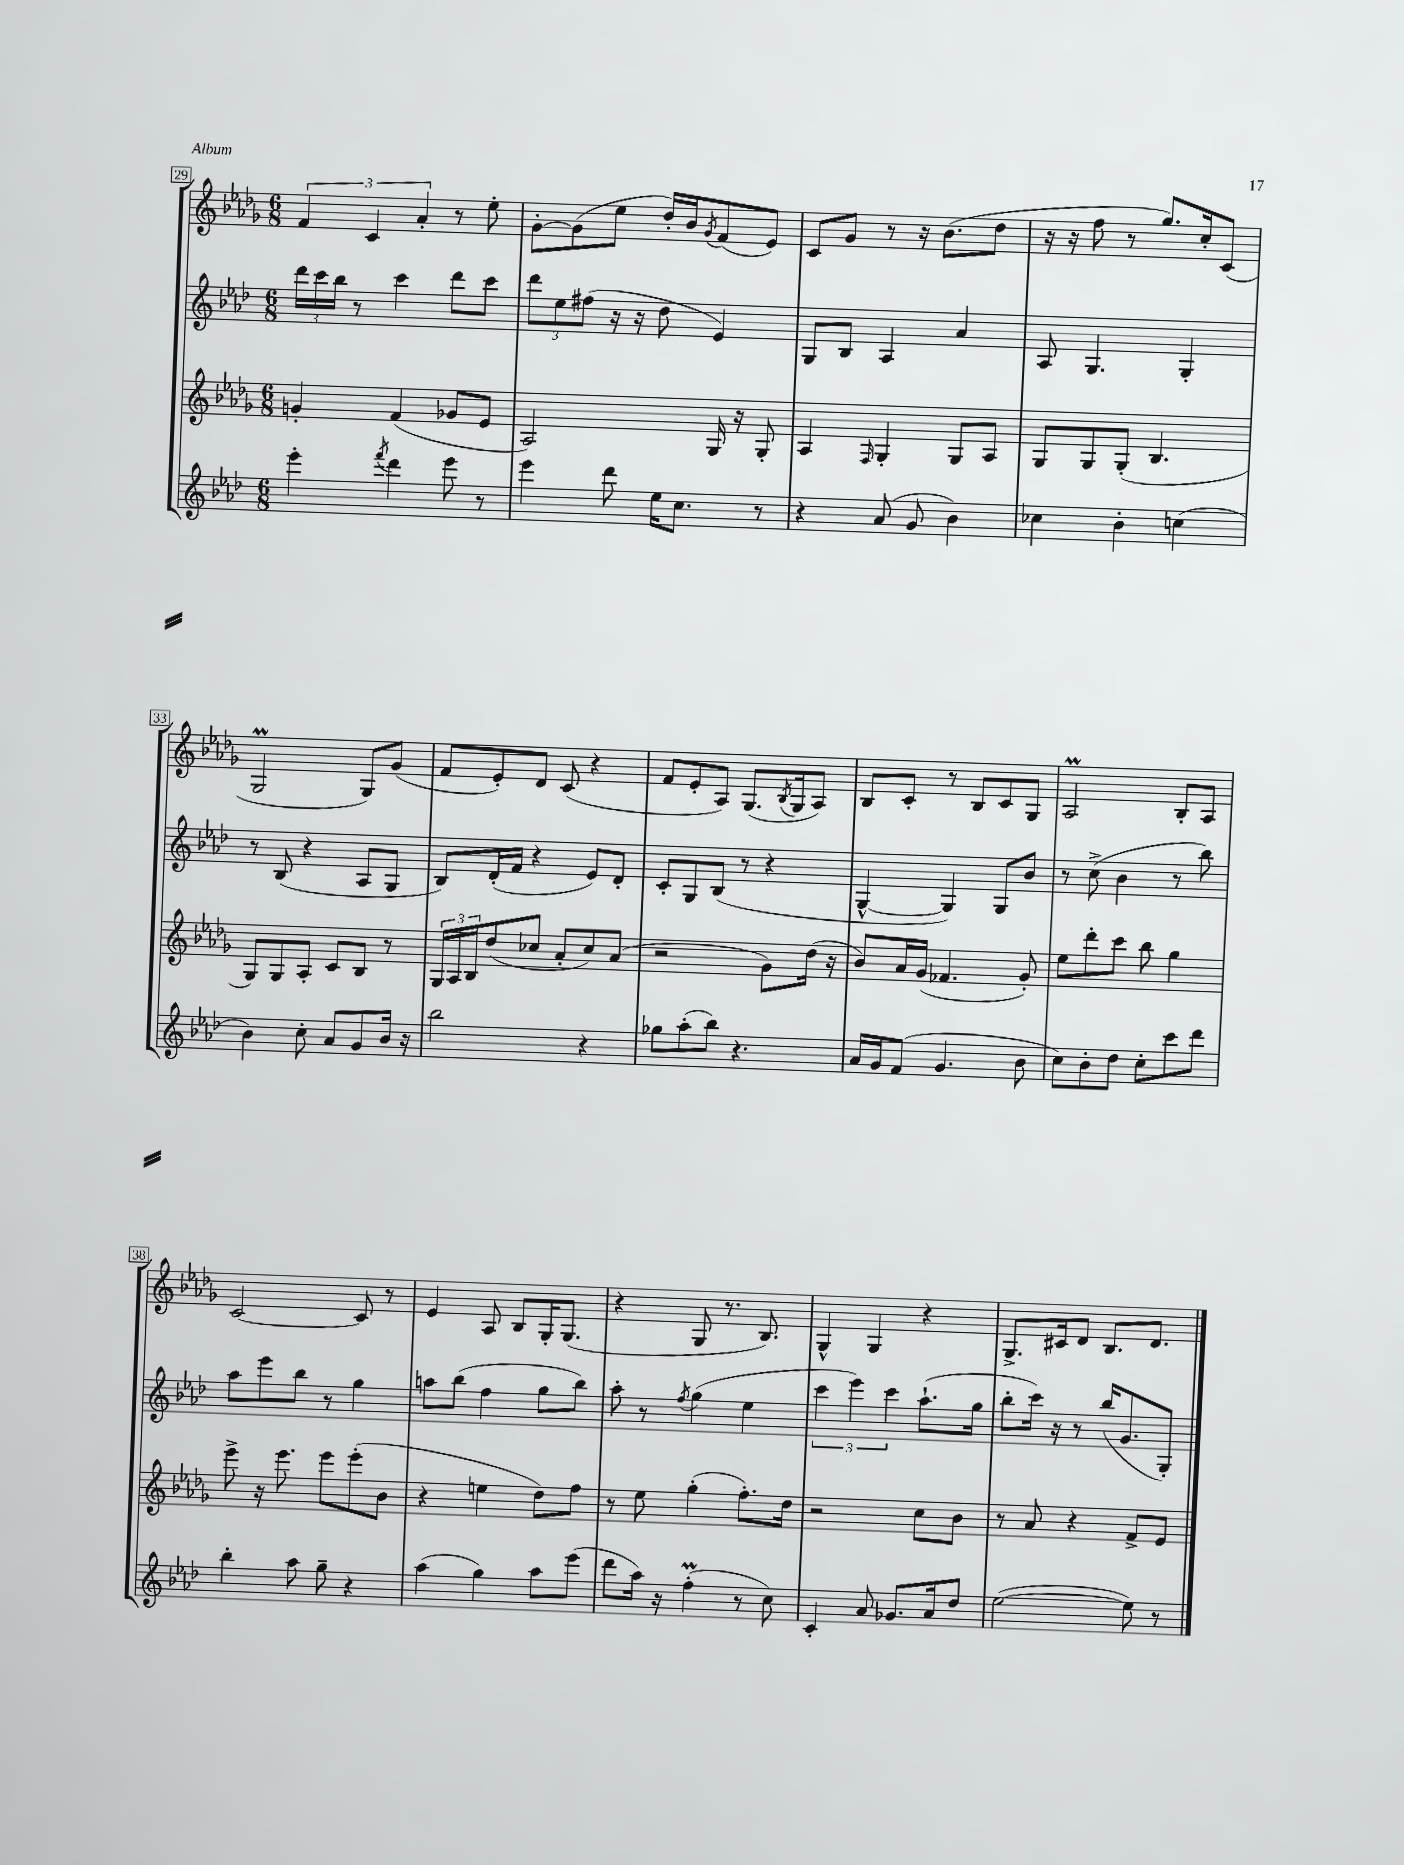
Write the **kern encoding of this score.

**kern	**kern	**kern	**kern
*staff4	*staff3	*staff2	*staff1
*clefG2	*clefG2	*clefG2	*clefG2
*k[b-e-a-d-]	*k[b-e-a-d-g-]	*k[b-e-a-d-]	*k[b-e-a-d-g-]
*M6/8	*M6/8	*M6/8	*M6/8
4eee-'	4g'	24ddd-	6f
.	.	24ccc	.
.	.	24bb-	.
.	.	8r	.
.	.	.	6c
8qfff	.	.	.
4ddd-	(4f	4ccc	.
.	.	.	6a-'
8eee-	8g-	8ddd-	8r
8r	8e-	8ccc	8ee-'
=	=	=	=
4eee-	2A-)	12ddd-	[8g-'
.	.	12ee-	.
.	.	.	(8g-]
.	.	(12ff#	.
8ddd-	.	16r	8ee-
.	.	16r	.
16ee-	.	8dd-	16dd-')
8.cc	.	.	16b-
.	.	.	8qg-
.	16G-	4e-)	(8f
.	16r	.	.
8r	8G-'	.	8e-)
=	=	=	=
4r	4A-	8G	8c
.	.	8B-	8g-
.	16qqF	.	.
(8a-	4G-'	4A-	8r
8g	.	.	16r
.	.	.	(8.b-
4b-)	8G-	4a-	.
.	8A-	.	8dd-
=	=	=	=
4cc-	8G-	8A-	16r
.	.	.	16r
.	8G-	4.G	8ff
4b-'	(8G-'	.	8r
.	4.B-	.	8.gg-)
(4cc	.	4G'	.
.	.	.	16cc'
.	.	.	(8c
=	=	=	=
4b-)	8G-)	8r	2G-
.	8G-	(8B-	.
8cc'	8A-'	4r	.
8a-	8c	.	.
8g	8B-	8A-	8G-)
16b-	8r	8G	(8g-
16r	.	.	.
=	=	=	=
2bb-	24G-	8B-)	8f
.	24A-	.	.
.	24B-	.	.
.	(8dd-	(16d-'	8e-')
.	.	16f	.
.	8cc-	4r	8d-
.	8a-'	.	(8c
4r	8cc-)	8e-)	4r
.	(8a-	8d-'	.
=	=	=	=
8gg-	2r	8c'	8f
(8aa-'	.	8G	8e-'
8bb-)	.	(8B-	8A-)
4.r	.	8r	(8.G-
.	8g-)	4r	.
.	.	.	8qB-
.	.	.	16G-
.	(16dd-	.	8A-)
.	16r	.	.
=	=	=	=
16a-	8b-)	[4G^^	8B-
16g	.	.	.
(8f	16a-	.	8c'
.	(16g-	.	.
4.g	4.f-	4G])	8r
.	.	.	8B-
.	.	8G	8c
8b-	8g-')	8b-	8G-
=	=	=	=
8cc)	8ee-	8r	2A-
8b-'	8ddd-'	(8cc^	.
8dd-	8ccc	4b-	.
8cc'	8bb-	.	.
8ccc	4gg-	8r	8B-'
8ddd-	.	8bb-)	8A-
=	=	=	=
4bb-'	8eee-^	8aa-	[2c
.	16r	8eee-	.
.	8.eee-	.	.
8aa-	.	8bb-	.
8gg~	8eee-	8r	.
4r	(8eee-'	4gg	8c]
.	8b-	.	8r
=	=	=	=
(4aa-	4r	8aa	4e-
.	.	(8bb-	.
4gg)	4ee	4ff	8A-
.	.	.	8B-
8aa-	8dd-)	8gg	16G-'
.	.	.	(8.G-
(8eee-	8ff	8bb-)	.
=	=	=	=
8ddd-	8r	8aa-'	4r
16aa-)	8ee-	8r	.
16r	.	.	.
.	.	8qff	.
(4ff'	(4gg-'	(4gg	8G-
.	.	.	8.r
8r	8.ff')	4ee-	.
.	.	.	8.B-)
8cc)	.	.	.
.	16dd-	.	.
=	=	=	=
4c'	2r	6ccc	4G-^^
.	.	6eee-)	.
8a-	.	.	4G-
.	.	6ccc	.
8.g-	.	.	.
.	8cc	(8.aa-`	4r
16a-	.	.	.
8dd-	8b-	.	.
.	.	16gg	.
=	=	=	=
([2ee-	8r	8bb-'	8.G-^
.	8a-	16ccc)	.
.	.	16r	16c#
.	4r	8r	8d-
.	.	(16bb-	8.B-
.	.	8.g	.
8ee-])	8f^	.	.
.	.	.	8.d-
8r	8e-	8G')	.
==	==	==	==
*-	*-	*-	*-
